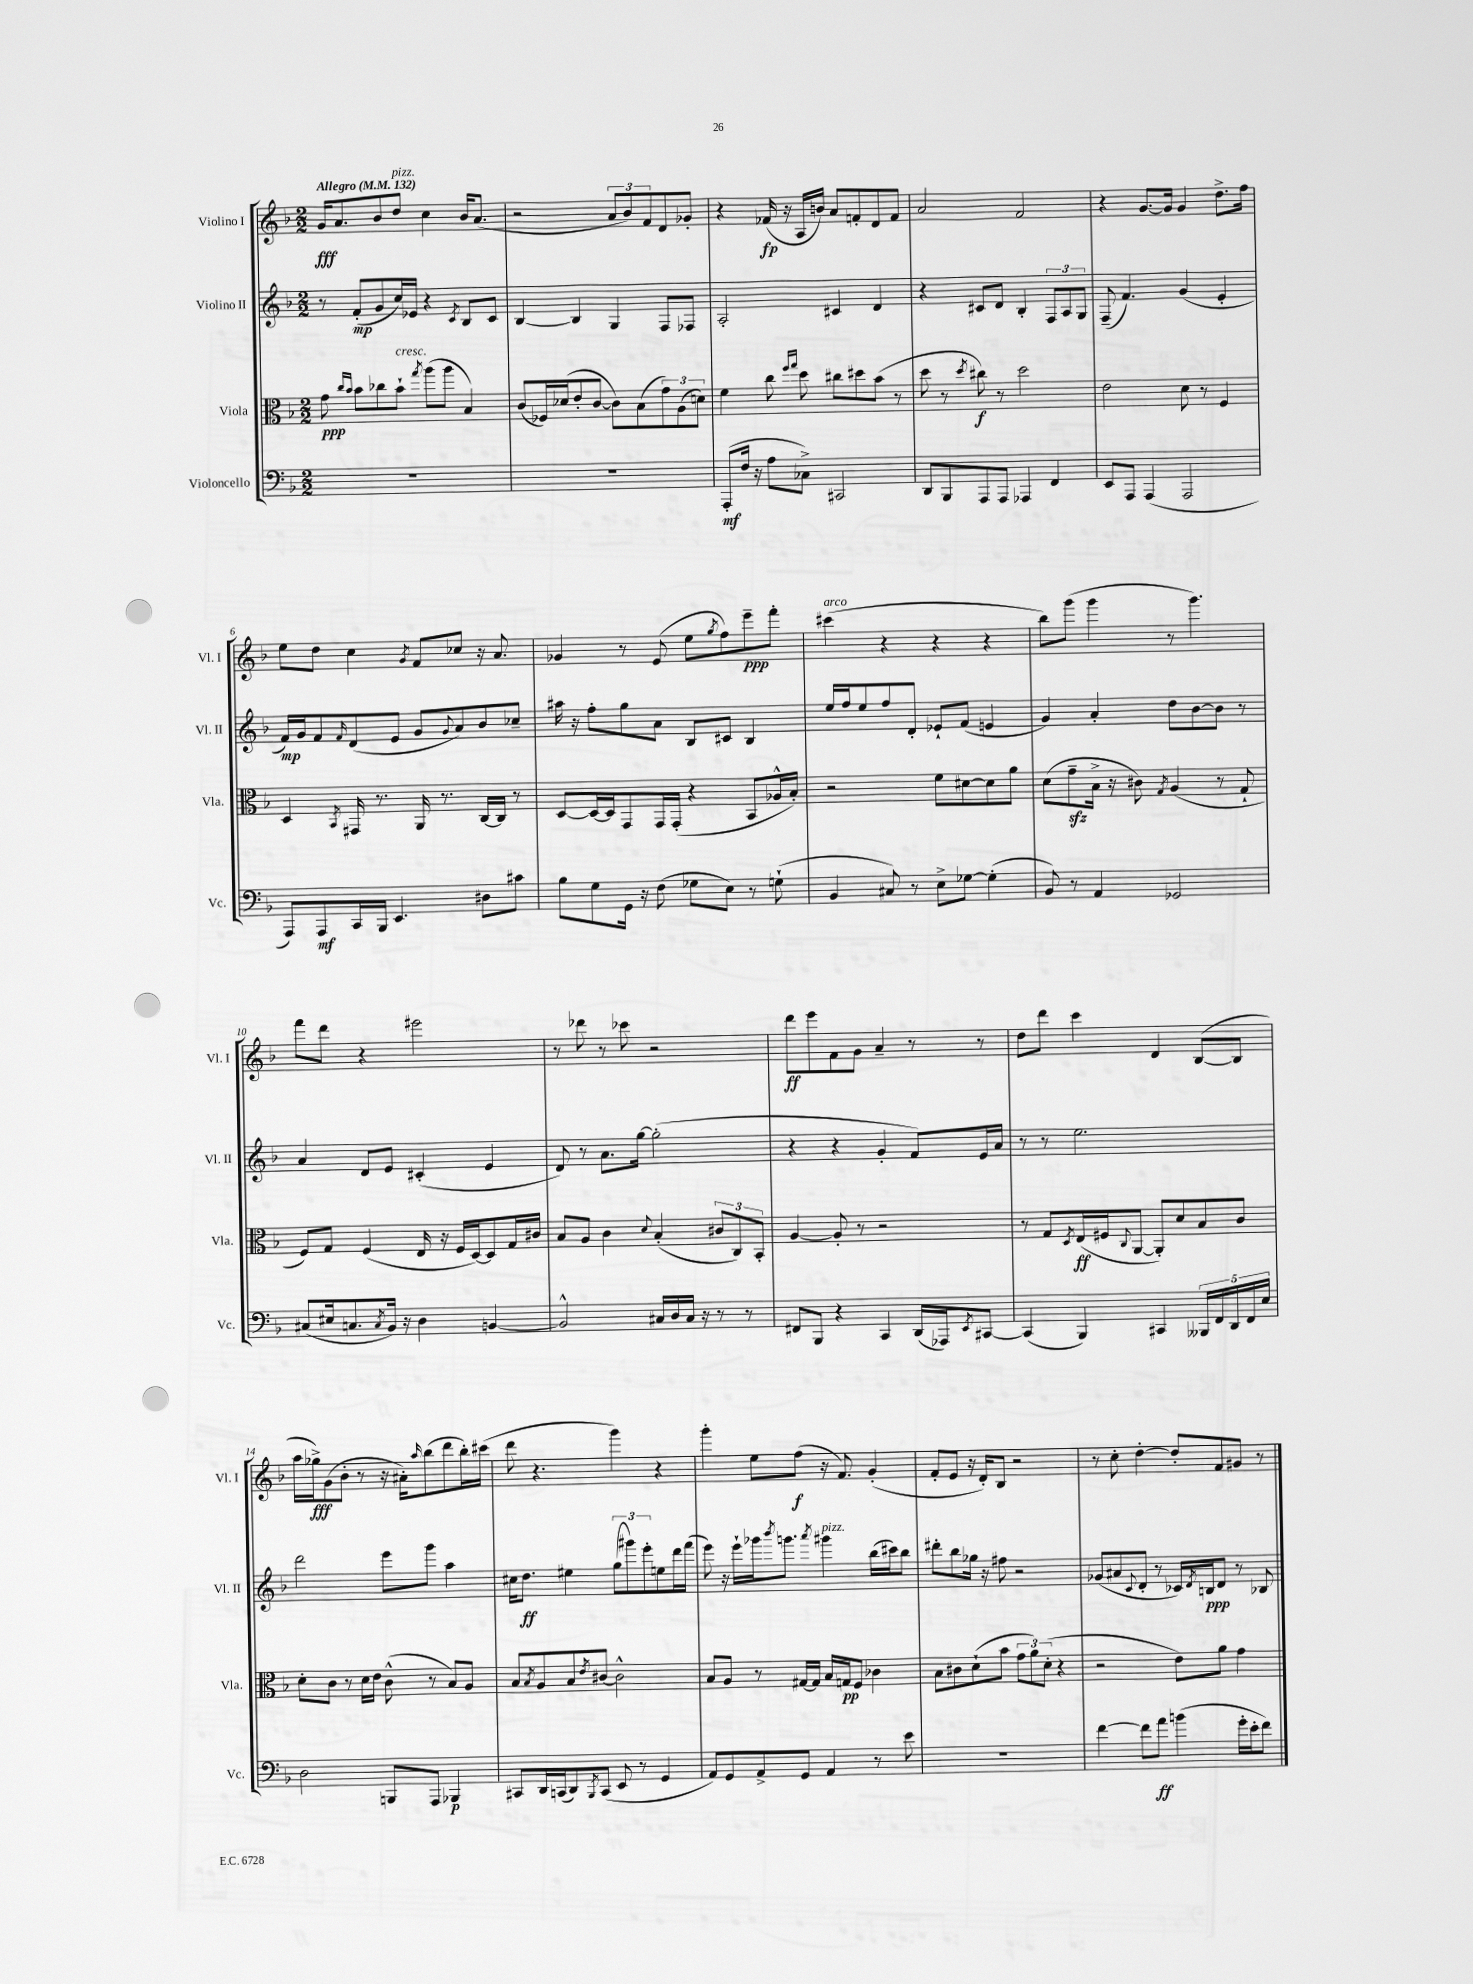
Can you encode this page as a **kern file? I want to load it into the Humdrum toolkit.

**kern	**dynam	**kern	**dynam	**kern	**dynam	**kern	**dynam
*part4	*part4	*part3	*part3	*part2	*part2	*part1	*part1
*staff4	*staff4	*staff3	*staff3	*staff2	*staff2	*staff1	*staff1
*I"Violoncello	*	*I"Viola	*	*I"Violino II	*	*I"Violino I	*
*I'Vc.	*	*I'Vla.	*	*I'Vl. II	*	*I'Vl. I	*
*clefF4	*	*clefC3	*	*clefG2	*	*clefG2	*
*k[b-]	*	*k[b-]	*	*k[b-]	*	*k[b-]	*
*M2/2	*	*M2/2	*	*M2/2	*	*M2/2	*
*MM132	*	*MM132	*	*MM132	*	*MM132	*
=1	=1	=1	=1	=1	=1	=1	=1
!	!	!	!	!	!	!LO:TX:a:B:t=Allegro	!
1r	.	8g\	ppp	8r	.	16g/KL	fff
.	.	.	.	.	.	8.a/	.
.	.	16qqcc/LL	.	.	.	.	.
.	.	16qqb-/JJ	.	.	.	.	.
.	.	8b-\L	.	(8f'/L	mp	.	.
.	.	8cc-X\	.	8g/	.	8b-/	.
!	!	!	!	!	!	!LO:TX:a:i:t=pizz.	!
!	!	!LO:TX:a:i:t=cresc.	!	!	!	!	!
.	.	8b-`\J	.	16cc/L)	.	8dd/J	.
.	.	.	.	16e-X/JJ	.	.	.
.	.	8qgg/	.	.	.	.	.
.	.	(8aa\L	.	4r	.	4cc\	.
.	.	8aa\J	.	.	.	.	.
.	.	.	.	8qc/	.	.	.
.	.	4B-/)	.	8B-/L	.	16b-/KL	.
.	.	.	.	.	.	(8.a/J	.
.	.	.	.	8c/J	.	.	.
=2	=2	=2	=2	=2	=2	=2	=2
1r	.	(8c/L	.	[4B-/	.	2r	.
.	.	16F-X/L)	.	.	.	.	.
.	.	(16d-X/J	.	.	.	.	.
.	.	8e'/	.	4B-/]	.	.	.
.	.	[8c/J	.	.	.	.	.
.	.	8c\L])	.	4G/	.	12a/L	.
.	.	.	.	.	.	12b-/)	.
.	.	(8B-\	.	.	.	.	.
.	.	.	.	.	.	12f/	.
.	.	12g\)	.	8F/L	.	8d/	.
.	.	(12A\	.	.	.	.	.
.	.	.	.	8F-X/J	.	8g-X'/J	.
.	.	12dn\J)	.	.	.	.	.
=3	=3	=3	=3	=3	=3	=3	=3
(8AAA'/L	mf	4f\	.	2A'/	.	4r	.
16F/Jk	.	.	.	.	.	.	.
16r	.	.	.	.	.	.	.
8A\L	.	8cc\	.	.	.	(16f-X/	fp
.	.	.	.	.	.	16r	.
.	.	16qqff/LL	.	.	.	.	.
.	.	16qqgg/JJ	.	.	.	.	.
8C-X^\J)	.	8dd\	.	.	.	16A/LL	.
.	.	.	.	.	.	16bn/JJ)	.
2CC#X/	.	8cc#X\L	.	4c#X/	.	8a/L	.
.	.	8dd#X\	.	.	.	8fn'/	.
.	.	(8b-\J	.	4d/	.	8d/	.
.	.	8r	.	.	.	8f/J	.
=4	=4	=4	=4	=4	=4	=4	=4
8DD/L	.	8dd\	.	4r	.	2a/	.
8BBB-/	.	8r	.	.	.	.	.
.	.	8qdd/	.	.	.	.	.
8AAA/	.	8cc#X\)	f	8c#X/L	.	.	.
8AAA/J	.	8r	.	8d/J	.	.	.
4AAA-X/	.	2dd\	.	4B-'/	.	2f/	.
4FF/	.	.	.	12F/L	.	.	.
.	.	.	.	12A/	.	.	.
.	.	.	.	12G/J	.	.	.
=5	=5	=5	=5	=5	=5	=5	=5
8EE/L	.	2e\	.	(8F~/	.	4r	.
8AAA/J	.	.	.	4.f/)	.	.	.
(4AAA/	.	.	.	.	.	[8.g/L	.
.	.	.	.	.	.	16g/Jk]	.
2AAA/	.	8d\	.	(4g/	.	4g/	.
.	.	8r	.	.	.	.	.
.	.	4F/	.	4e'/	.	8.dd^\L	.
.	.	.	.	.	.	16ff\Jk	.
!!LO:LB:g=z
=6	=6	=6	=6	=6	=6	=6	=6
8AAA/L)	.	4D/	.	16f/LL)	mp	8ee\L	.
.	.	.	.	16g/J	.	.	.
8AAA/	mf	.	.	8f/	.	8dd\J	.
.	.	8qBB-/	.	16qqf/	.	.	.
16CC/L	.	16GG#X/	.	(8d/	.	4cc\	.
16BBB-/JJ	.	8.r	.	.	.	.	.
4.EE/	.	.	.	8e/J	.	.	.
.	.	.	.	.	.	8qg/	.
.	.	16AA/	.	8g/L	.	8f/L	.
.	.	8.r	.	.	.	.	.
.	.	.	.	8qqg/	.	.	.
.	.	.	.	8a/)	.	8cc-X/J	.
8D#X\L	.	[16C/LL	.	8b-/	.	16r	.
.	.	16C/JJ]	.	.	.	8.a/	.
8c#X\J	.	8r	.	8cc-X~/J	.	.	.
=7	=7	=7	=7	=7	=7	=7	=7
8B-\L	.	[8D/L	.	16aa#X\	.	4g-X/	.
.	.	.	.	16r	.	.	.
8G\	.	16D/L_	.	8ff'\L	.	.	.
.	.	16D/J]	.	.	.	.	.
16GG\Jk	.	8GG/	.	8gg\	.	8r	.
16r	.	.	.	.	.	.	.
(8F\	.	16GG/L	.	8a\J	.	(8e/	.
.	.	(16GG'/JJ	.	.	.	.	.
8G-X\L	.	4r	.	8B-/L	.	8ee\L	.
.	.	.	.	.	.	8qgg/	.
8E\J)	.	.	.	8c#X/J	.	8ff\)	.
8r	.	8BB-/L	.	4B-/	.	8eee~\	ppp
(8Gn`\	.	16A-X^^/L	.	.	.	8fff'\J	.
.	.	16B-'/JJ)	.	.	.	.	.
=8	=8	=8	=8	=8	=8	=8	=8
!	!	!	!	!	!	!LO:TX:a:i:t=arco	!
4BB-/	.	2r	.	16ee/LL	.	(4ccc#X\	.
.	.	.	.	16ff/J	.	.	.
.	.	.	.	8ee/	.	.	.
8C#X/)	.	.	.	8ff/	.	4r	.
8r	.	.	.	8d'/J	.	.	.
8E^\L	.	8f\L	.	8e-X`/L	.	4r	.
[8G-X\J	.	[8d#X\	.	(8f/J	.	.	.
(4G-'\]	.	8d#\]	.	4en/	.	4r	.
.	.	8a\J	.	.	.	.	.
=9	=9	=9	=9	=9	=9	=9	=9
8BB-/)	.	(8d\L	.	4g/)	.	8bb-\L)	.
8r	.	8gzz~\	.	.	.	(8ggg\J	.
4AA/	.	16B-^\Jk	.	4a'/	.	4ggg\	.
.	.	16r	.	.	.	.	.
.	.	8c#X\)	.	.	.	.	.
.	.	8qG/	.	.	.	.	.
2GG-X/	.	(4A/	.	8dd\L	.	8r	.
.	.	.	.	[8b-\	.	4.ggg\)	.
.	.	8r	.	8b-\J]	.	.	.
.	.	8G`/	.	8r	.	.	.
!!LO:LB:g=z
=10	=10	=10	=10	=10	=10	=10	=10
(8C#X/L	.	8F/L)	.	4a/	.	8fff\L	.
16E#X/k	.	8G/J	.	.	.	8ddd\J	.
8.Cn/	.	.	.	.	.	.	.
.	.	(4F/	.	8d/L	.	4r	.
8qC/	.	.	.	.	.	.	.
16BB-/Jk)	.	.	.	8e/J	.	.	.
16r	.	.	.	.	.	.	.
4D\	.	16E/	.	(4c#X'/	.	2eee#X\	.
.	.	16r	.	.	.	.	.
.	.	16F/LL	.	.	.	.	.
.	.	[16D/J)	.	.	.	.	.
[4BBn/	.	8D/]	.	4e/	.	.	.
.	.	16G/L	.	.	.	.	.
.	.	16c#X/JJ	.	.	.	.	.
=11	=11	=11	=11	=11	=11	=11	=11
2BB^^/]	.	8B-/L	.	8d/)	.	8r	.
.	.	8A/J	.	8r	.	8ddd-X\	.
.	.	4c\	.	8.a\L	.	8r	.
.	.	.	.	.	.	8ccc-X\	.
.	.	.	.	[16gg\Jk	.	.	.
.	.	8qqd/	.	.	.	.	.
16C#X/LL	.	(4B-'/	.	(2gg'\]	.	2r	.
16D/	.	.	.	.	.	.	.
16C#/JJ	.	.	.	.	.	.	.
16r	.	.	.	.	.	.	.
8r	.	12c#X/L	.	.	.	.	.
.	.	12C/)	.	.	.	.	.
8r	.	.	.	.	.	.	.
.	.	12BB-'/J	.	.	.	.	.
=12	=12	=12	=12	=12	=12	=12	=12
8FF#X/L	.	[4A/	.	4r	.	8ddd\L	ff
8BBB-/J	.	.	.	.	.	8eee\	.
4r	.	8A'/]	.	4r	.	8f\	.
.	.	8r	.	.	.	8g\J	.
4CC/	.	2r	.	4g'/	.	4a~/	.
(16DD/LL	.	.	.	8f/L)	.	8r	.
16AAA-X/J)	.	.	.	.	.	.	.
8qEE/	.	.	.	.	.	.	.
[8CC#X/J	.	.	.	16e/L	.	8r	.
.	.	.	.	16a/JJ	.	.	.
=13	=13	=13	=13	=13	=13	=13	=13
(4CC#/]	.	8r	.	8r	.	8dd\L	.
.	.	8G/L	.	8r	.	8ddd\J	.
.	.	8qD/	.	.	.	.	.
4BBB-/)	.	(16E/L	ff	2.ee\	.	4ccc\	.
.	.	16F#X/J	.	.	.	.	.
.	.	8qqC/	.	.	.	.	.
.	.	[8AA/J	.	.	.	.	.
4CC#X/	.	8AA'/L])	.	.	.	4d/	.
.	.	8d/	.	.	.	.	.
20BBB--X/LL	.	8B-/	.	.	.	([8B-/L	.
20FF/	.	.	.	.	.	.	.
20DD/	.	.	.	.	.	.	.
.	.	8c/J	.	.	.	8B-/J]	.
20FF/	.	.	.	.	.	.	.
20E/JJ	.	.	.	.	.	.	.
!!LO:LB:g=z
=14	=14	=14	=14	=14	=14	=14	=14
2D\	.	8d'\L	.	2ddd\	.	16aa\LL	.
.	.	.	.	.	.	16gg-X^\J)	fff
.	.	8c\J	.	.	.	(8g\	.
.	.	8r	.	.	.	8b-'\J	.
.	.	16d\LL	.	.	.	8r	.
.	.	16e\JJ	.	.	.	.	.
8BBBn/L	.	(8c^^\	.	8eee\L	.	16r	.
.	.	.	.	.	.	16a#X'\KL)	.
.	.	.	.	.	.	16qqaa/	.
8AAA/J	.	8r	.	8ggg\J	.	(8bb-\	.
4BBB-X/	p	8B-/L)	.	4aa\	.	8ddd\	.
.	.	8A/J	.	.	.	16bb-'\L)	.
.	.	.	.	.	.	(16ccc#X\JJ	.
=15	=15	=15	=15	=15	=15	=15	=15
8CC#X/L	.	8B-/L	.	16cc#X\KL	.	8ddd\	.
.	.	.	.	8.dd\J	ff	.	.
.	.	8qB-/	.	.	.	.	.
16DD/L	.	8A/	.	.	.	4.r	.
(16CCn/J	.	.	.	.	.	.	.
8DD/)	.	8B-/	.	4ee#X\	.	.	.
8qBBB-/	.	8qe/	.	.	.	.	.
(8CC/J	.	[8c#X/J	.	.	.	.	.
8EE/	.	2c#^^\]	.	(12gg\L	.	4ggg\)	.
.	.	.	.	12ggg#X\)	.	.	.
8r	.	.	.	.	.	.	.
.	.	.	.	12eee'\	.	.	.
4GG/	.	.	.	8een\	.	4r	.
.	.	.	.	16ddd\L	.	.	.
.	.	.	.	(16fff\JJ	.	.	.
=16	=16	=16	=16	=16	=16	=16	=16
8AA/L)	.	8B-/L	.	8eee\)	.	4ggg'\	.
8GG/	.	8A/J	.	16r	.	.	.
.	.	.	.	16eee`\LL	.	.	.
8AA^/	.	8r	.	16ggg-X\J	.	8ee\L	.
.	.	.	.	8qbbb-/	.	.	.
.	.	.	.	8.gggn\J	.	.	.
8GG/J	.	[16G#X/LL	.	.	.	(8ff\J	f
.	.	16G#/JJ]	.	.	.	.	.
.	.	.	.	8qaaa/	.	.	.
!	!	!	!	!LO:TX:a:i:t=pizz.	!	!	!
4AA/	.	16B-/LL	.	4ggg#X\	.	16r	.
.	.	16Gn/J	pp	.	.	8.f/)	.
.	.	8F/J	.	.	.	.	.
8r	.	4c-X\	.	(16bb-\LL	.	(4g'/	.
.	.	.	.	16ccc#X\J)	.	.	.
8e\	.	.	.	8bb-\J	.	.	.
=17	=17	=17	=17	=17	=17	=17	=17
1r	.	8B-\L	.	8ddd#X'\L	.	8f'/L	.
.	.	8c#X\	.	8bb-\	.	8e/J	.
.	.	(8d`\	.	16gg-X\Jk	.	16r	.
.	.	.	.	16r	.	16d'/KL)	.
.	.	8b-\J	.	8ff#X\	.	8B-/J	.
.	.	12g\L	.	2r	.	2r	.
.	.	12a\)	.	.	.	.	.
.	.	(12d'\J	.	.	.	.	.
.	.	4r	.	.	.	.	.
=18	=18	=18	=18	=18	=18	=18	=18
[4f\	.	2r	.	(8g-X/L	.	8r	.
.	.	.	.	8a#X/	.	8cc'\	.
.	.	.	.	8qqc/	.	.	.
8f\L]	.	.	.	8d'/J	.	[4dd'\	.
8a\J	ff	.	.	8r	.	.	.
(4bn\	.	8e\L)	.	16c-X/LL)	.	8dd'/L]	.
.	.	.	.	8qd/	.	.	.
.	.	.	.	16Bn/J	ppp	.	.
.	.	8a\J	.	8d/J	.	8f/	.
16g'\LL	.	4g\	.	8r	.	8g#X/J	.
16e'\J	.	.	.	.	.	.	.
8f\J)	.	.	.	8B-X/	.	8r	.
==	==	==	==	==	==	==	==
*-	*-	*-	*-	*-	*-	*-	*-
